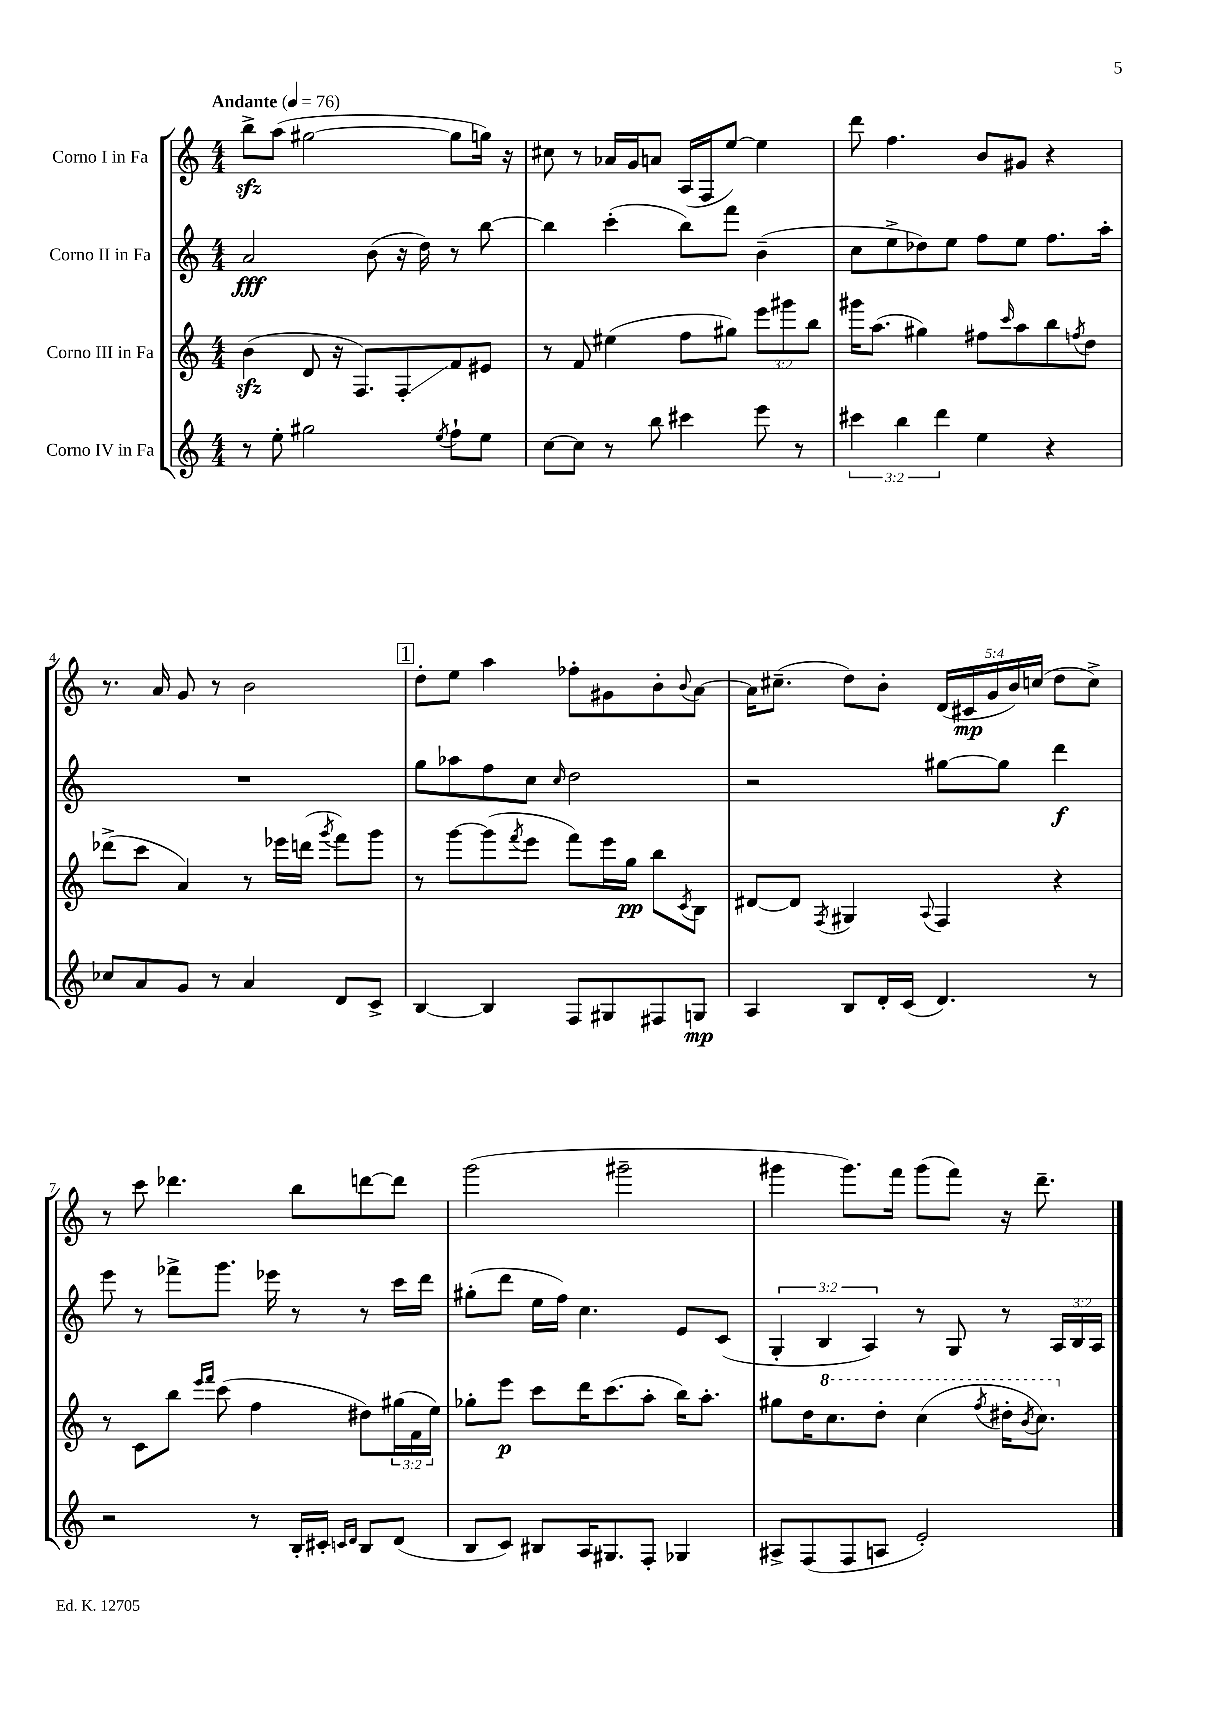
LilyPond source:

<<
\new StaffGroup <<
\new Staff = "s0" \with { instrumentName = "Corno I in Fa" } {
    \clef treble \key c \major \numericTimeSignature \time 4/4 \override Staff.TupletNumber.text = #tuplet-number::calc-fraction-text \tempo "Andante" 4 = 76
    b''8->\sfz a''8( gis''2~ gis''8 g''16) r16 |
    cis''8 r8 aes'16 g'16 a'8 a16( f16 e''8~) e''4 |
    d'''8 f''4. b'8 gis'8 r4 |
    r8. a'16 g'8 r8 b'2 |
    \mark \markup { \box "1" } d''8-. e''8 a''4 fes''8-. gis'8 b'8-. \appoggiatura { b'8 } a'8~ |
    a'16 cis''8.--( d''8) b'8-. \tuplet 5/4 { d'16( cis'16\mp g'16 b'16) c''16( } d''8 c''8->) |
    r8 c'''8 des'''4. b''8 d'''8~ d'''8 |
    g'''2( gis'''2-- |
    gis'''4 gis'''8.) f'''16 gis'''8( f'''8) r16 d'''8.-- \bar "|." |
}
\new Staff = "s1" \with { instrumentName = "Corno II in Fa" } {
    \clef treble \key c \major \numericTimeSignature \time 4/4 \override Staff.TupletNumber.text = #tuplet-number::calc-fraction-text
    a'2\fff b'8( r16 d''16) r8 b''8~ |
    b''4 c'''4-.( b''8) f'''8 b'4--( |
    c''8 e''8-> des''8) e''8 f''8 e''8 f''8. a''16-. |
    R1 |
    \mark \markup { \box "1" } g''8 aes''8 f''8 c''8 \grace { c''16 } d''2 |
    r2 gis''8~ gis''8 d'''4\f |
    e'''8 r8 fes'''8-> g'''8. ees'''16 r8 r8 c'''16 d'''16 |
    gis''8-.( d'''8 e''16 f''16) c''4. e'8 c'8( |
    \tuplet 3/2 { g4-. b4 a4) } r8 g8 r8 \tuplet 3/2 { a16 b16 a16 } \bar "|." |
}
\new Staff = "s2" \with { instrumentName = "Corno III in Fa" } {
    \clef treble \key c \major \numericTimeSignature \time 4/4 \override Staff.TupletNumber.text = #tuplet-number::calc-fraction-text
    b'4\sfz( d'8 r16 f8.) f8-.\glissando f'8 eis'8 |
    r8 f'8 eis''4( f''8 gis''8) \tuplet 3/2 { e'''8 gis'''8 b''8 } |
    gis'''16 a''8.( gis''4) fis''8 \grace { c'''16 } a''8 b''8 \acciaccatura { f''8 } d''8 |
    des'''8->( c'''8 a'4) r8 ees'''16 d'''16( \acciaccatura { g'''8 } f'''8) g'''8 |
    \mark \markup { \box "1" } r8 g'''8~ g'''8( \acciaccatura { f'''8 } e'''8 f'''8) e'''16 g''16\pp b''8 \acciaccatura { c'8 } b8 |
    dis'8~ dis'8 \acciaccatura { f8 } gis4 \appoggiatura { a8 } f4 r4 |
    r8 c'8 b''8 \grace { e'''16 f'''16 } c'''8( f''4 dis''8) \tuplet 3/2 { gis''16( f'16 e''16) } |
    ges''8-. e'''8\p c'''8 d'''16 c'''8.( a''8-. b''16) a''8.-. |
    gis''8 d''16 \ottava #1 c'''8. d'''8-. c'''4( \acciaccatura { f'''8 } dis'''16-. \acciaccatura { b''8 } c'''8.) \ottava #0 \bar "|." |
}
\new Staff = "s3" \with { instrumentName = "Corno IV in Fa" } {
    \clef treble \key c \major \numericTimeSignature \time 4/4 \override Staff.TupletNumber.text = #tuplet-number::calc-fraction-text
    r8 e''8-. gis''2 \acciaccatura { e''8 } f''8-! e''8 |
    c''8~ c''8 r8 b''8 cis'''4 e'''8 r8 |
    \tuplet 3/2 { cis'''4 b''4 d'''4 } e''4 r4 |
    ces''8 a'8 g'8 r8 a'4 d'8 c'8-> |
    \mark \markup { \box "1" } b4~ b4 f8 gis8 fis8 g8\mp |
    a4 b8 d'16-. c'16( d'4.) r8 |
    r2 r8 b16-. cis'16-. \grace { c'16 d'16 } b8 d'8( |
    b8 c'8) bis8 a16 gis8. f8-. ges4 |
    ais8-> f8( f8 a8 e'2-.) \bar "|." |
}
>>
>>
